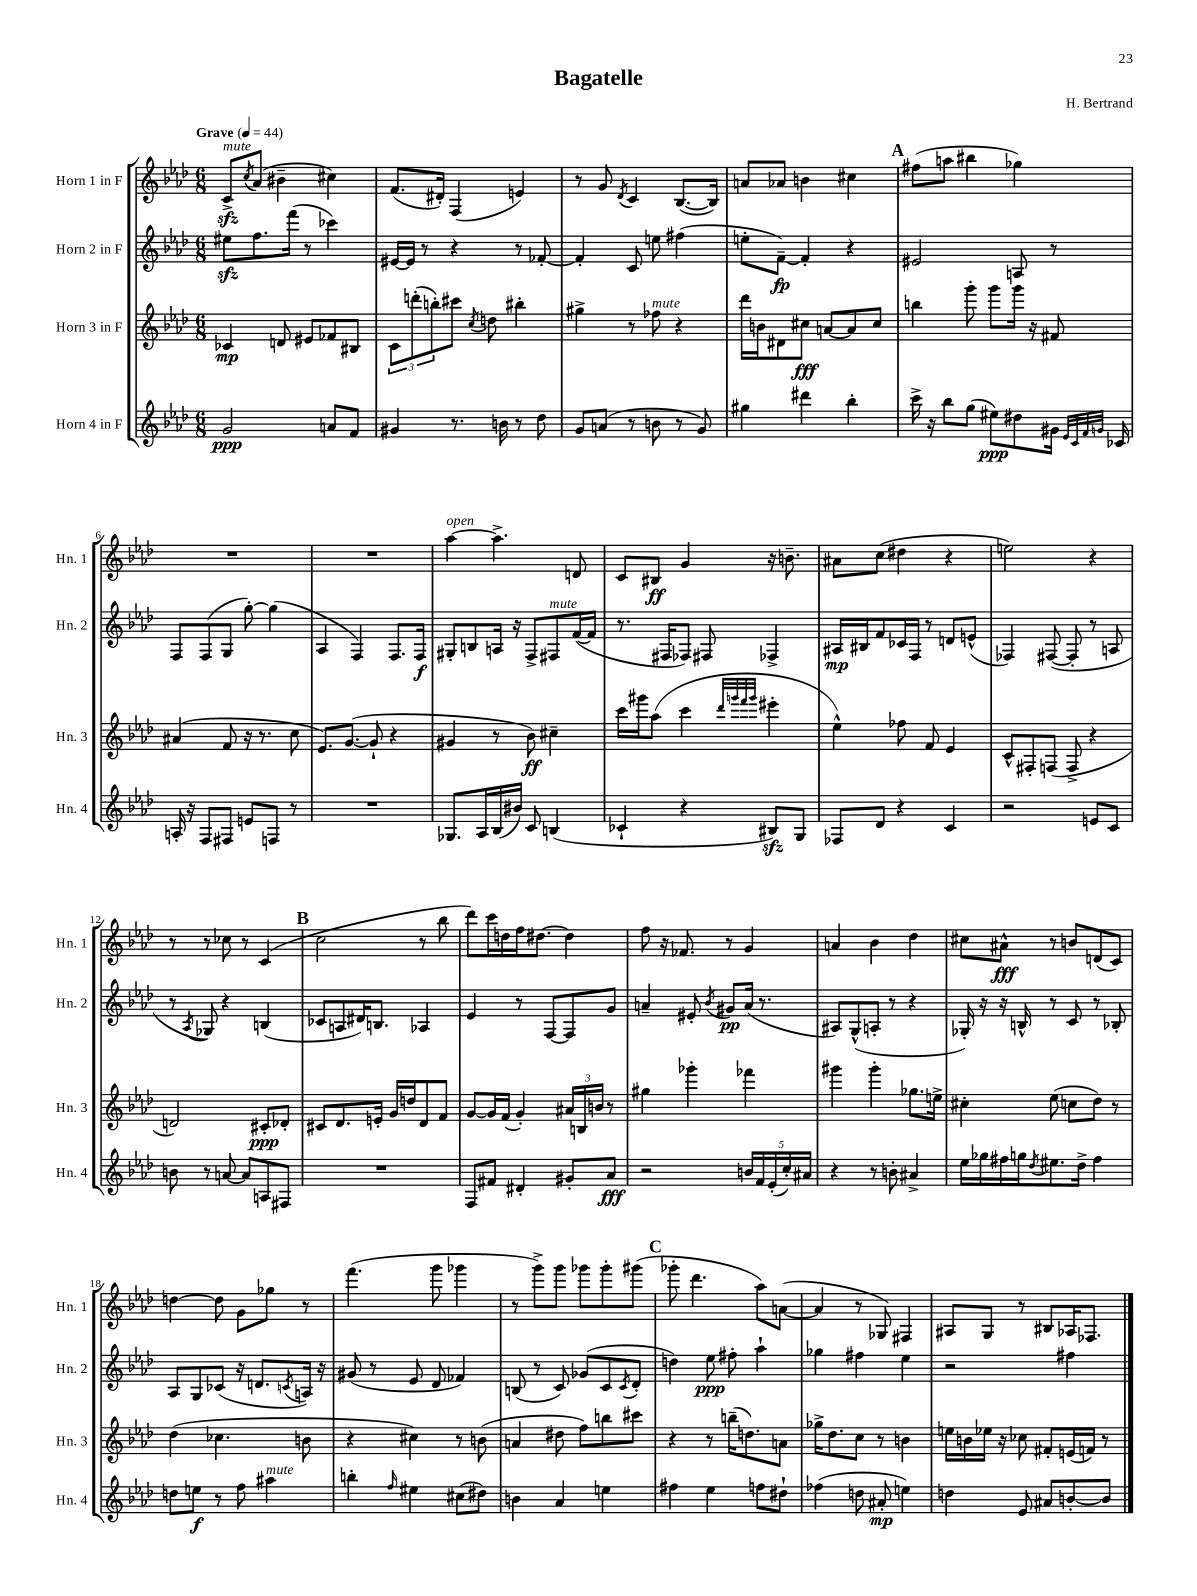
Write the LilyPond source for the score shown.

\header { title = "Bagatelle" composer = "H. Bertrand" }
<<
\new StaffGroup <<
\new Staff = "s0" \with { instrumentName = "Horn 1 in F" shortInstrumentName = "Hn. 1" } {
    \clef treble \key aes \major \numericTimeSignature \time 6/8 \tempo "Grave" 4 = 44
    c'8->\sfz^\markup { \italic "mute" } \acciaccatura { c''8 } aes'8( bis'4-- cis''4) |
    f'8.( dis'16-.) f4( e'4) |
    r8 g'8 \acciaccatura { des'8 } c'4 bes8.~( bes16) |
    a'8 aes'8 b'4 cis''4 |
    \mark \markup { \bold "A" } fis''8( a''8 bis''4 ges''4) |
    R2. |
    R2. |
    aes''4~^\markup { \italic "open" } aes''4.-> d'8 |
    c'8 bis8\ff g'4 r16 b'8.-- |
    ais'8 c''8( dis''4 r4 |
    e''2) r4 |
    r8 r8 ces''8 r8 c'4( |
    \mark \markup { \bold "B" } c''2 r8 bes''8 |
    des'''8) c'''16 d''16 f''16 dis''8.~ dis''4 |
    f''8 r16 fes'8. r8 g'4 |
    a'4 bes'4 des''4 |
    cis''8 ais'8-^\fff r8 b'8 d'8( c'8) |
    d''4~ d''8 g'8 ges''8 r8 |
    f'''4.( g'''8 ges'''4 |
    r8 g'''8->) g'''8 ges'''8 ges'''8-. gis'''8( |
    \mark \markup { \bold "C" } ges'''8-. des'''4. aes''8) a'8~( |
    a'4 r8 ges8) fis4 |
    ais8 g8 r8 bis8 aes16 fes8. \bar "|." |
}
\new Staff = "s1" \with { instrumentName = "Horn 2 in F" shortInstrumentName = "Hn. 2" } {
    \clef treble \key aes \major \numericTimeSignature \time 6/8
    eis''8\sfz f''8. f'''16( r8 ces'''4) |
    eis'16~ eis'16 r8 r4 r8 fes'8~-. |
    fes'4-. c'8 e''8 fis''4( |
    e''8-. f'8~--\fp) f'4-. r4 |
    \mark \markup { \bold "A" } eis'2 a8 r8 |
    f8 f8( g8 g''8~-.) g''4( |
    aes4 f4) f8. f16\f |
    gis8-. b8 a16 r16 f8-> fis8^\markup { \italic "mute" } f'16~( f'16 |
    r8. fis16 fes8) fis8 fes4-> |
    ais16\mp bis16 f'8 ces'16 f16 r8 d'8 e'8-^( |
    fes4) fis8~( fis8-. r8 a8 |
    r8 \acciaccatura { aes8 } ges8) r4 b4( |
    \mark \markup { \bold "B" } ces'8 a8 dis'16) b8. aes4 |
    ees'4 r8 f8~ f8 g'8 |
    a'4-- eis'8-. \acciaccatura { bes'8 } gis'8\pp a'16( r8. |
    ais8) g8-^( a8-. r8 r4 |
    ges16-.) r16 r16 b16-^ r8 c'8 r8 bes8-. |
    aes8 g8 ces'8( r16 d'8. \acciaccatura { c'8 } a16) r16 |
    gis'8( r8 ees'8 des'8 fes'4) |
    b8( r8 c'8) ges'8( c'8 \acciaccatura { c'8 } des'8-. |
    \mark \markup { \bold "C" } d''4) ees''8\ppp fis''8-. aes''4-! |
    ges''4 fis''4 ees''4 |
    r2 fis''4 \bar "|." |
}
\new Staff = "s2" \with { instrumentName = "Horn 3 in F" shortInstrumentName = "Hn. 3" } {
    \clef treble \key aes \major \numericTimeSignature \time 6/8
    ces'4\mp d'8 eis'8 fes'8 bis8 |
    \tuplet 3/2 { c'8 d'''8-.( b''8-.) } cis'''8 \acciaccatura { c''8 } d''8 bis''4-. |
    gis''4-> r8 fes''8^\markup { \italic "mute" } r4 |
    des'''16 b'16 dis'8 cis''8\fff a'8~ a'8 cis''8 |
    \mark \markup { \bold "A" } b''4 g'''8-. g'''8 g'''16 r16 fis'8 |
    ais'4( f'8 r16 r8. c''8 |
    ees'8.) g'8.~( g'8-! r4 |
    gis'4 r8 bes'8\ff) cis''4-- |
    c'''16 gis'''16 aes''8( c'''4 \grace { des'''32 g'''32 f'''32 g'''32 } eis'''4-. |
    ees''4-^) fes''8 f'8 ees'4 |
    c'8-^ fis8-. f8( f8-> r4 |
    d'2) cis'8-.\ppp des'8-. |
    \mark \markup { \bold "B" } cis'8 des'8. e'16-. g'16 d''16 des'8 f'8 |
    g'8~ g'16 f'16( g'4-.) \tuplet 3/2 { ais'16 b16 b'16 } r8 |
    gis''4 ges'''4-. fes'''4 |
    gis'''4 gis'''4-. ges''8. e''16-> |
    cis''4-. ees''8( c''8 des''8) r8 |
    des''4( ces''4. b'8 |
    r4 cis''4) r8 b'8( |
    a'4 dis''8 f''8) b''8 cis'''8 |
    \mark \markup { \bold "C" } r4 r8 b''16--( d''8.) a'8 |
    ges''16-> des''8. c''8 r8 b'4 |
    e''16 b'16 ees''16 r16 ces''8 fis'8-. e'16( f'16) r8 \bar "|." |
}
\new Staff = "s3" \with { instrumentName = "Horn 4 in F" shortInstrumentName = "Hn. 4" } {
    \clef treble \key aes \major \numericTimeSignature \time 6/8
    g'2\ppp a'8 f'8 |
    gis'4 r8. b'16 r8 des''8 |
    g'8 a'8( r8 b'8 r8 g'8) |
    gis''4 dis'''4 bes''4-. |
    \mark \markup { \bold "A" } c'''16-> r16 bes''8 g''8( eis''8\ppp) dis''8 gis'16 \grace { ees'32 c'32 f'32 g'32 } ces'16 |
    a16-. r16 f8 fis8 e'8 f8 r8 |
    R2. |
    ges8. aes16 bes16( bis'16) c'8 b4( |
    ces'4-! r4 bis8\sfz) g8 |
    fes8 des'8 r4 c'4 |
    r2 e'8 c'8 |
    b'8 r8 a'8~ a'8 a8 fis8 |
    \mark \markup { \bold "B" } R2. |
    f8 fis'8 dis'4-. gis'8-. aes'8\fff |
    r2 \tuplet 5/4 { b'16 f'16 ees'16-.( c''16-.) ais'16 } |
    r4 r8 b'8-. ais'4-> |
    ees''16 ges''16 fis''16 g''16 \acciaccatura { des''8 } eis''8. des''16-> fis''4 |
    d''8 e''8\f r8 f''8 ais''4^\markup { \italic "mute" } |
    b''4-. \grace { f''16 } eis''4 cis''8( dis''8) |
    b'4 aes'4 e''4 |
    \mark \markup { \bold "C" } fis''4 ees''4 f''8 dis''8-! |
    fes''4( d''8 ais'8-.\mp e''4) |
    d''4 ees'8 ais'8 b'8~-. b'8 \bar "|." |
}
>>
>>
